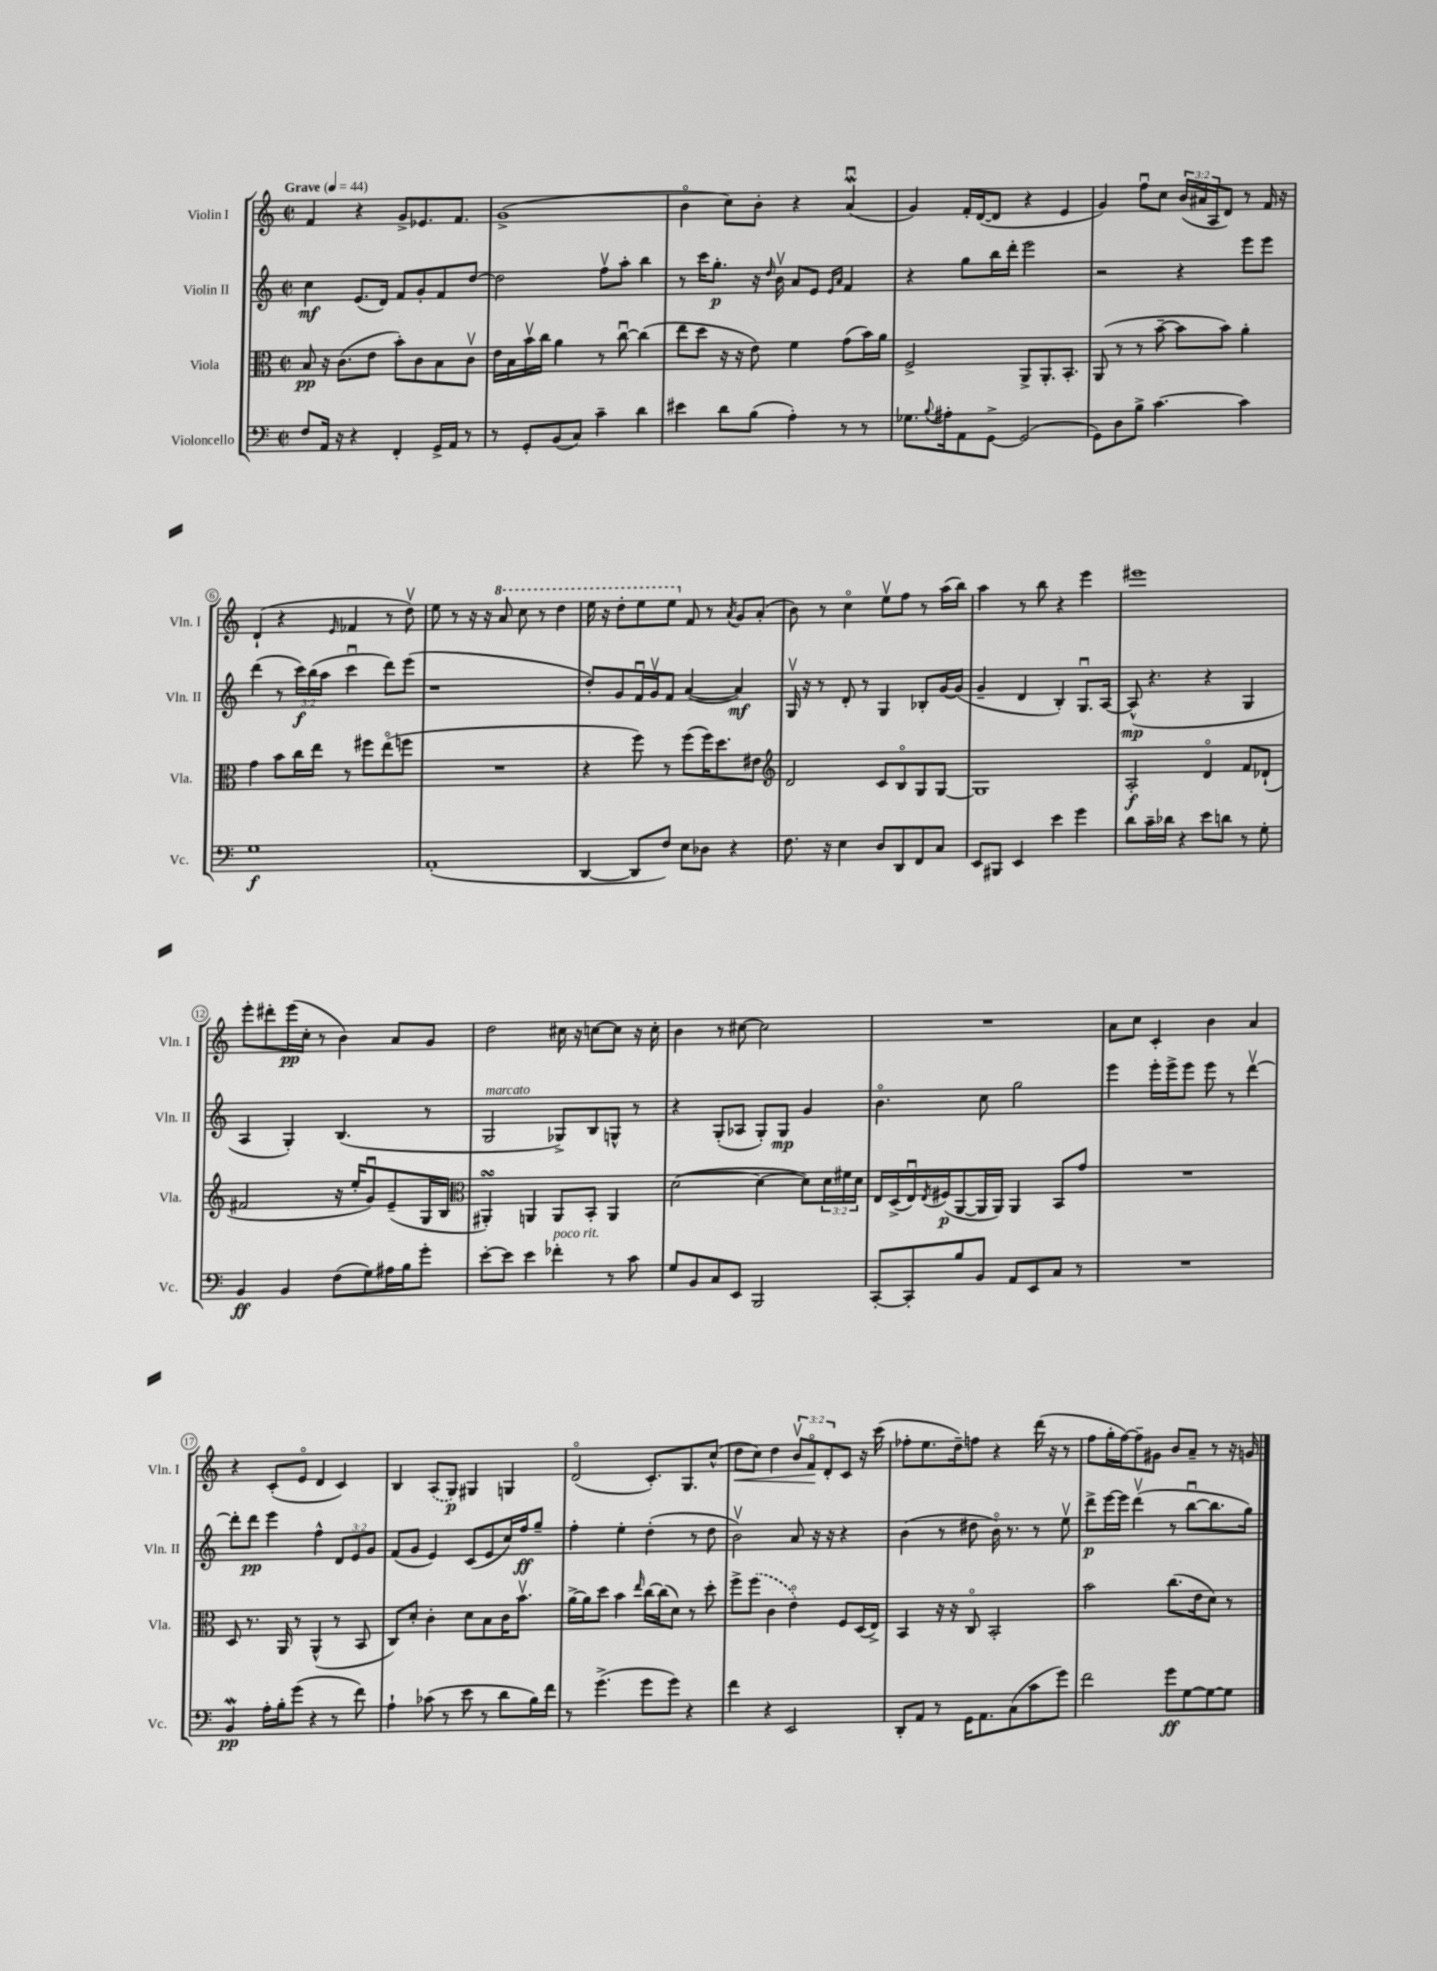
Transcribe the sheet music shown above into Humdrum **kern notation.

**kern	**dynam	**kern	**dynam	**kern	**dynam	**kern	**dynam
*part4	*part4	*part3	*part3	*part2	*part2	*part1	*part1
*staff4	*staff4	*staff3	*staff3	*staff2	*staff2	*staff1	*staff1
*I"Violoncello	*	*I"Viola	*	*I"Violin II	*	*I"Violin I	*
*I'Vc.	*	*I'Vla.	*	*I'Vln. II	*	*I'Vln. I	*
*clefF4	*	*clefC3	*	*clefG2	*	*clefG2	*
*k[]	*	*k[]	*	*k[]	*	*k[]	*
*M2/2	*	*M2/2	*	*M2/2	*	*M2/2	*
*met(c|)	*	*met(c|)	*	*met(c|)	*	*met(c|)	*
*MM44	*	*MM44	*	*MM44	*	*MM44	*
=1	=1	=1	=1	=1	=1	=1	=1
!	!	!	!	!	!	!LO:TX:a:B:t=Grave	!
8F/L	.	8B/	pp	4cc\	mf	4f/	.
16AA/Jk	.	16r	.	.	.	.	.
16r	.	(8.c\L	.	.	.	.	.
4r	.	.	.	(8.e/L	.	4r	.
.	.	8e\J	.	.	.	.	.
.	.	.	.	16d/Jk)	.	.	.
4FF'/	.	8b'\L)	.	8f/L	.	8g^/L	.
.	.	8c\	.	8g'/	.	8.e-X/	.
16GG^/LL	.	8B\	.	8f/	.	.	.
16AA/JJ	.	.	.	.	.	8.f/J	.
8r	.	8cv\J	.	[8dd/J	.	.	.
=2	=2	=2	=2	=2	=2	=2	=2
8r	.	16e\LL	.	2dd\]	.	(1g^	.
.	.	16B\	.	.	.	.	.
8GG'/L	.	16bv\	.	.	.	.	.
.	.	16cc\JJ	.	.	.	.	.
(8BB/	.	4a\	.	.	.	.	.
8C/J)	.	.	.	.	.	.	.
4c~\	.	8r	.	8ffv\L	.	.	.
.	.	[8ccu\	.	8aa'\J	.	.	.
4d\	.	(4cc\]	.	4bb\	.	.	.
=3	=3	=3	=3	=3	=3	=3	=3
4e#X\	.	8ee\L	.	8r	.	4b\	.
.	.	8dd\J	.	16ccc\KL	.	.	.
.	.	.	.	8.gg'\J	p	.	.
8d\L	.	16r	.	.	.	8cc\L)	.
.	.	16r	.	.	.	.	.
(8B\J	.	8e\)	.	16r	.	8b'\J	.
.	.	.	.	16qqdd/	.	.	.
.	.	.	.	16bv\	.	.	.
4A'\)	.	4f\	.	8a/L	.	4r	.
.	.	.	.	8e/J	.	.	.
.	.	.	.	16qqe/LL	.	.	.
.	.	.	.	16qqa/JJ	.	.	.
8r	.	(8g\L	.	4f/	.	(4aWu/	.
8r	.	16b\L)	.	.	.	.	.
.	.	16a\JJ	.	.	.	.	.
=4	=4	=4	=4	=4	=4	=4	=4
8.G-X\L	.	2F^/	.	4r	.	4g/)	.
8qqB/	.	.	.	.	.	.	.
16A#X'\k	.	.	.	.	.	.	.
8AA\	.	.	.	8gg\L	.	16f'/LL	.
.	.	.	.	.	.	([16d/J	.
[8GG^\J	.	.	.	16bb\L	.	8d/J]	.
.	.	.	.	16ddd'\JJ	.	.	.
(2GG/]	.	8AA^/L	.	2eee\	.	4r	.
.	.	8.AA'/	.	.	.	.	.
.	.	.	.	.	.	4e/	.
.	.	8.BB'/J	.	.	.	.	.
=5	=5	=5	=5	=5	=5	=5	=5
8GG\L)	.	(8AA/	.	2r	.	4g/)	.
8D\	.	8r	.	.	.	.	.
8B^\J	.	8r	.	.	.	8ffu\L	.
[4.c\	.	[8b~\	.	.	.	8cc\J	.
.	.	8b\L]	.	4r	.	(24b/LL	.
.	.	.	.	.	.	24a#X/	.
.	.	.	.	.	.	24A/J	.
.	.	8b\J)	.	.	.	8d/J)	.
4c\]	.	4a'\	.	8eee\L	.	8r	.
.	.	.	.	8eee\J	.	16f/	.
.	.	.	.	.	.	16r	.
!!LO:LB:g=z
=6	=6	=6	=6	=6	=6	=6	=6
1G	f	4g\	.	(4ddd\	.	(4d`/	.
.	.	8b\L	.	8r	.	4r	.
.	.	16cc\L	.	24ccc\LL)	f	.	.
.	.	.	.	(24bb\	.	.	.
.	.	16ee\JJ	.	.	.	.	.
.	.	.	.	24aa\JJ	.	.	.
.	.	.	.	.	.	16qqe/	.
.	.	8r	.	4cccu\	.	4f-X/	.
.	.	8ff#X\L	.	.	.	.	.
.	.	(8ee\	.	8ddd\L)	.	8r	.
.	.	8ffn\J	.	(8eee\J	.	8ddv\)	.
=7	=7	=7	=7	=7	=7	=7	=7
(1AA'	.	1r	.	1r	.	8ee\	.
.	.	.	.	.	.	8r	.
.	.	.	.	.	.	16r	.
.	.	.	.	.	.	16r	.
*	*	*	*	*	*	*8va	*
.	.	.	.	.	.	8aa/	.
.	.	.	.	.	.	8ccc\	.
.	.	.	.	.	.	8r	.
.	.	.	.	.	.	4ddd\	.
=8	=8	=8	=8	=8	=8	=8	=8
[4DD/	.	4r	.	8dd'/L)	.	16eee\	.
.	.	.	.	.	.	16r	.
.	.	.	.	8g/	.	8ddd'\L	.
8DD/L]	.	8ff\)	.	16fu/L	.	8eee\	.
.	.	.	.	16gv/J	.	.	.
8F/J)	.	8r	.	8f/J	.	8eee\J	.
*	*	*	*	*	*	*X8va	*
8E\L	.	(8ff\L	.	([4a/	.	8f/	.
8D-X\J	.	16ff\K)	.	.	.	8r	.
.	.	8.dd\	.	.	.	.	.
.	.	.	.	.	.	8qa/	.
4r	.	.	.	4a/])	mf	8g/L	.
.	.	8e#X\J	.	.	.	(8a'/J	.
=9	=9	=9	=9	=9	=9	=9	=9
*	*	*clefG2	*	*	*	*	*
8.F\	.	2d/	.	16Gv/	.	8b\)	.
.	.	.	.	16r	.	.	.
.	.	.	.	8r	.	8r	.
16r	.	.	.	.	.	.	.
4E\	.	.	.	8d'/	.	4cc\	.
.	.	.	.	8r	.	.	.
8D/L	.	8c/L	.	4G/	.	8eev\L	.
8DD/	.	8B/	.	.	.	8ff\J	.
8FF/	.	8G/	.	8B-X'/L	.	8r	.
8C/J	.	[8G/J	.	[16g/L	.	(16aa\LL	.
.	.	.	.	(16g/JJ]	.	16bb\JJ)	.
=10	=10	=10	=10	=10	=10	=10	=10
8EE/L	.	1G]	.	4g~/	.	4aa\	.
8BBB#X/J	.	.	.	.	.	.	.
4EE/	.	.	.	4d/	.	8r	.
.	.	.	.	.	.	8bb\	.
4e\	.	.	.	4B'/)	.	4r	.
4g\	.	.	.	8.Gu/L	.	4eee\	.
.	.	.	.	[16A/Jk	.	.	.
=11	=11	=11	=11	=11	=11	=11	=11
8d\L	.	2A'/	f	(8A^^/]	mp	1eee#X	.
16c~\L	.	.	.	4.r	.	.	.
16d-X\JJ	.	.	.	.	.	.	.
4r	.	.	.	.	.	.	.
8e\L	.	4d/	.	4r	.	.	.
8dn\J	.	.	.	.	.	.	.
8r	.	8f/L	.	4G/	.	.	.
8G'\	.	(8d-X`/J	.	.	.	.	.
!!LO:LB:g=z
=12	=12	=12	=12	=12	=12	=12	=12
4BB/	ff	2f#X/	.	4A/	.	8eee'\L	.
.	.	.	.	.	.	8ddd#X'\	.
4BB/	.	.	.	4G'/)	.	(16eee\L	pp
.	.	.	.	.	.	16cc'\JJ	.
.	.	.	.	.	.	8r	.
(8F\L	.	16r	.	(4.B/	.	4b\)	.
.	.	16ee'/KL	.	.	.	.	.
8G\)	.	8gu/)	.	.	.	.	.
16A#X\L	.	(8e~/	.	.	.	8a/L	.
16B\J	.	.	.	.	.	.	.
8g'\J	.	16G/L	.	8r	.	8g/J	.
.	.	16B/JJ	.	.	.	.	.
=13	=13	=13	=13	=13	=13	=13	=13
*	*	*clefC3	*	*	*	*	*
!	!	!	!	!LO:TX:a:i:t=marcato	!	!	!
[8e'\L	.	4AA#XsSsS'/)	.	2G/	.	2dd\	.
8e\J]	.	.	.	.	.	.	.
4e\	.	4AAn/	.	.	.	.	.
!LO:TX:a:i:t=poco rit.	!	!	!	!	!	!	!
4f-X'\	.	8AA/L	.	8G-X^/L)	.	16cc#X\	.
.	.	.	.	.	.	16r	.
.	.	8BB'/J	.	8B/	.	[8ccn\L	.
8r	.	4AA/	.	8Gn^^/J	.	8cc\J]	.
8c\	.	.	.	8r	.	16r	.
.	.	.	.	.	.	16cc'\	.
=14	=14	=14	=14	=14	=14	=14	=14
8G/L	.	([2d\	.	4r	.	4b\	.
8BB/	.	.	.	.	.	.	.
8C/	.	.	.	(8G'/L	.	8r	.
8EE/J	.	.	.	8A-X/J	.	[8cc#X\	.
2BBB/	.	4d\_	.	8G'/L)	.	2cc#\]	.
.	.	.	.	8G/J	mp	.	.
.	.	8d\L])	.	4g/	.	.	.
.	.	24d\L	.	.	.	.	.
.	.	24f#X\	.	.	.	.	.
.	.	24d\JJ	.	.	.	.	.
=15	=15	=15	=15	=15	=15	=15	=15
[8CC'/L	.	16E/LL	.	4.b\	.	1r	.
.	.	(16D^/	.	.	.	.	.
8CC'/]	.	16Eu/)	.	.	.	.	.
.	.	8qE/	.	.	.	.	.
.	.	(16F#X/J	p	.	.	.	.
8B/	.	[8AA/	.	.	.	.	.
8BB/J	.	16AA/L]	.	8cc\	.	.	.
.	.	16AA/JJ)	.	.	.	.	.
8AA/L	.	4AA/	.	2gg\	.	.	.
8EE/	.	.	.	.	.	.	.
8C/J	.	8BB/L	.	.	.	.	.
8r	.	8g/J	.	.	.	.	.
=16	=16	=16	=16	=16	=16	=16	=16
1r	.	1r	.	4eee\	.	8a\L	.
.	.	.	.	.	.	8cc\J	.
.	.	.	.	16eee'\LL	.	4c'/	.
.	.	.	.	16eee^\J	.	.	.
.	.	.	.	8eee\J	.	.	.
.	.	.	.	8eee\	.	4b\	.
.	.	.	.	8r	.	.	.
.	.	.	.	[4dddv\	.	4a/	.
!!LO:LB:g=z
=17	=17	=17	=17	=17	=17	=17	=17
4BBW/	pp	8D/	.	8ddd'\L]	.	4r	.
.	.	8.r	.	8ddd\J	pp	.	.
16A'\LL	.	.	.	4eee\	.	(8c'/L	.
16B'\J	.	16AA/	.	.	.	.	.
(8g\J	.	8r	.	.	.	8e/J	.
4r	.	(4AA^^/	.	4ff^^\	.	4d/	.
8r	.	8r	.	12d/L	.	4c/)	.
.	.	.	.	12e/	.	.	.
8f\)	.	8BB/	.	.	.	.	.
.	.	.	.	12g/J	.	.	.
=18	=18	=18	=18	=18	=18	=18	=18
4A`\	.	8C/L)	.	(8f/L	.	4B/	.
.	.	8d'/J	.	8g/J	.	.	.
(8c-X\	.	4c'\	.	4e/)	.	(8A/L	.
8r	.	.	.	.	.	8G/J)	p
8e\	.	8d\L	.	(8c/L	.	4G#X/	.
8r	.	8B\	.	8e/	.	.	.
8d\L	.	16c\K	.	16cc/L)	.	4Gn/	.
.	.	8.bv\J	.	16ff/J	ff	.	.
16B\L)	.	.	.	8gg~/J	.	.	.
16f\JJ	.	.	.	.	.	.	.
=19	=19	=19	=19	=19	=19	=19	=19
8r	.	[16a^\LL	.	4ff'\	.	(2d/	.
.	.	16a\J]	.	.	.	.	.
(4.g^\	.	8dd\J	.	.	.	.	.
.	.	4b\	.	4ee'\	.	.	.
.	.	16qqee/	.	.	.	.	.
8g\L	.	[16cc\LL	.	(4dd'\	.	8.c'/L)	.
.	.	(16cc\J]	.	.	.	.	.
8g\J)	.	8d\J)	.	.	.	.	.
.	.	.	.	.	.	8.G/	.
4r	.	8r	.	8r	.	.	.
.	.	8dd'\	.	8dd\	.	(8cc^^/J	.
=20	=20	=20	=20	=20	=20	=20	=20
!	!	!	!	!	!	!	!LO:HP:b
4f\	.	8ff^\L	.	2bv\)	.	8dd\L	<
.	.	(8ff\J	.	.	.	8cc\J)	.
4r	.	4c\	.	.	.	4dd\	.
2EE/	.	4e\)	.	8a/	.	12bv/L	.
.	.	.	.	.	.	12f/	.
.	.	.	.	16r	.	.	.
.	.	.	.	.	.	12d'/	[
.	.	.	.	16r	.	.	.
.	.	8F/L	.	4r	.	8c/J	.
.	.	(16D/L	.	.	.	16r	.
.	.	16E^/JJ)	.	.	.	(16ccc\	.
=21	=21	=21	=21	=21	=21	=21	=21
8DD'/L	.	4BB/	.	(4b\	.	8ff-X'\L	.
8AA/J	.	.	.	.	.	8.ee\	.
8r	.	16r	.	8r	.	.	.
.	.	16r	.	.	.	16dd~\k)	.
16GG\KL	.	8C/	.	8dd#X\	.	8ffn\J	.
8.AA\	.	.	.	.	.	.	.
.	.	2BB'/	.	16b\)	.	4r	.
.	.	.	.	8.r	.	.	.
(8C\	.	.	.	.	.	.	.
8c\	.	.	.	8r	.	(16ddd\	.
.	.	.	.	.	.	16r	.
8g\J)	.	.	.	8eev\	.	8r	.
=22	=22	=22	=22	=22	=22	=22	=22
2f\	.	2b\	.	8ddd^\L	p	8ff\L	.
.	.	.	.	[16eee\L	.	16gg'\L	.
.	.	.	.	16eee\JJ]	.	[16ff\J)	.
.	.	.	.	(4dddv\	.	8ff~\]	.
.	.	.	.	.	.	8g#X\J	.
8g\L	ff	(8.cc\L	.	8r	.	8b/L	.
[8G\	.	.	.	[8bbu\L	.	8a~/J	.
.	.	16e\k	.	.	.	.	.
8G\_	.	8d\J)	.	8.bb\]	.	8r	.
8G\J]	.	8r	.	.	.	16r	.
.	.	.	.	16gg\Jk)	.	16gn/	.
==	==	==	==	==	==	==	==
*-	*-	*-	*-	*-	*-	*-	*-
